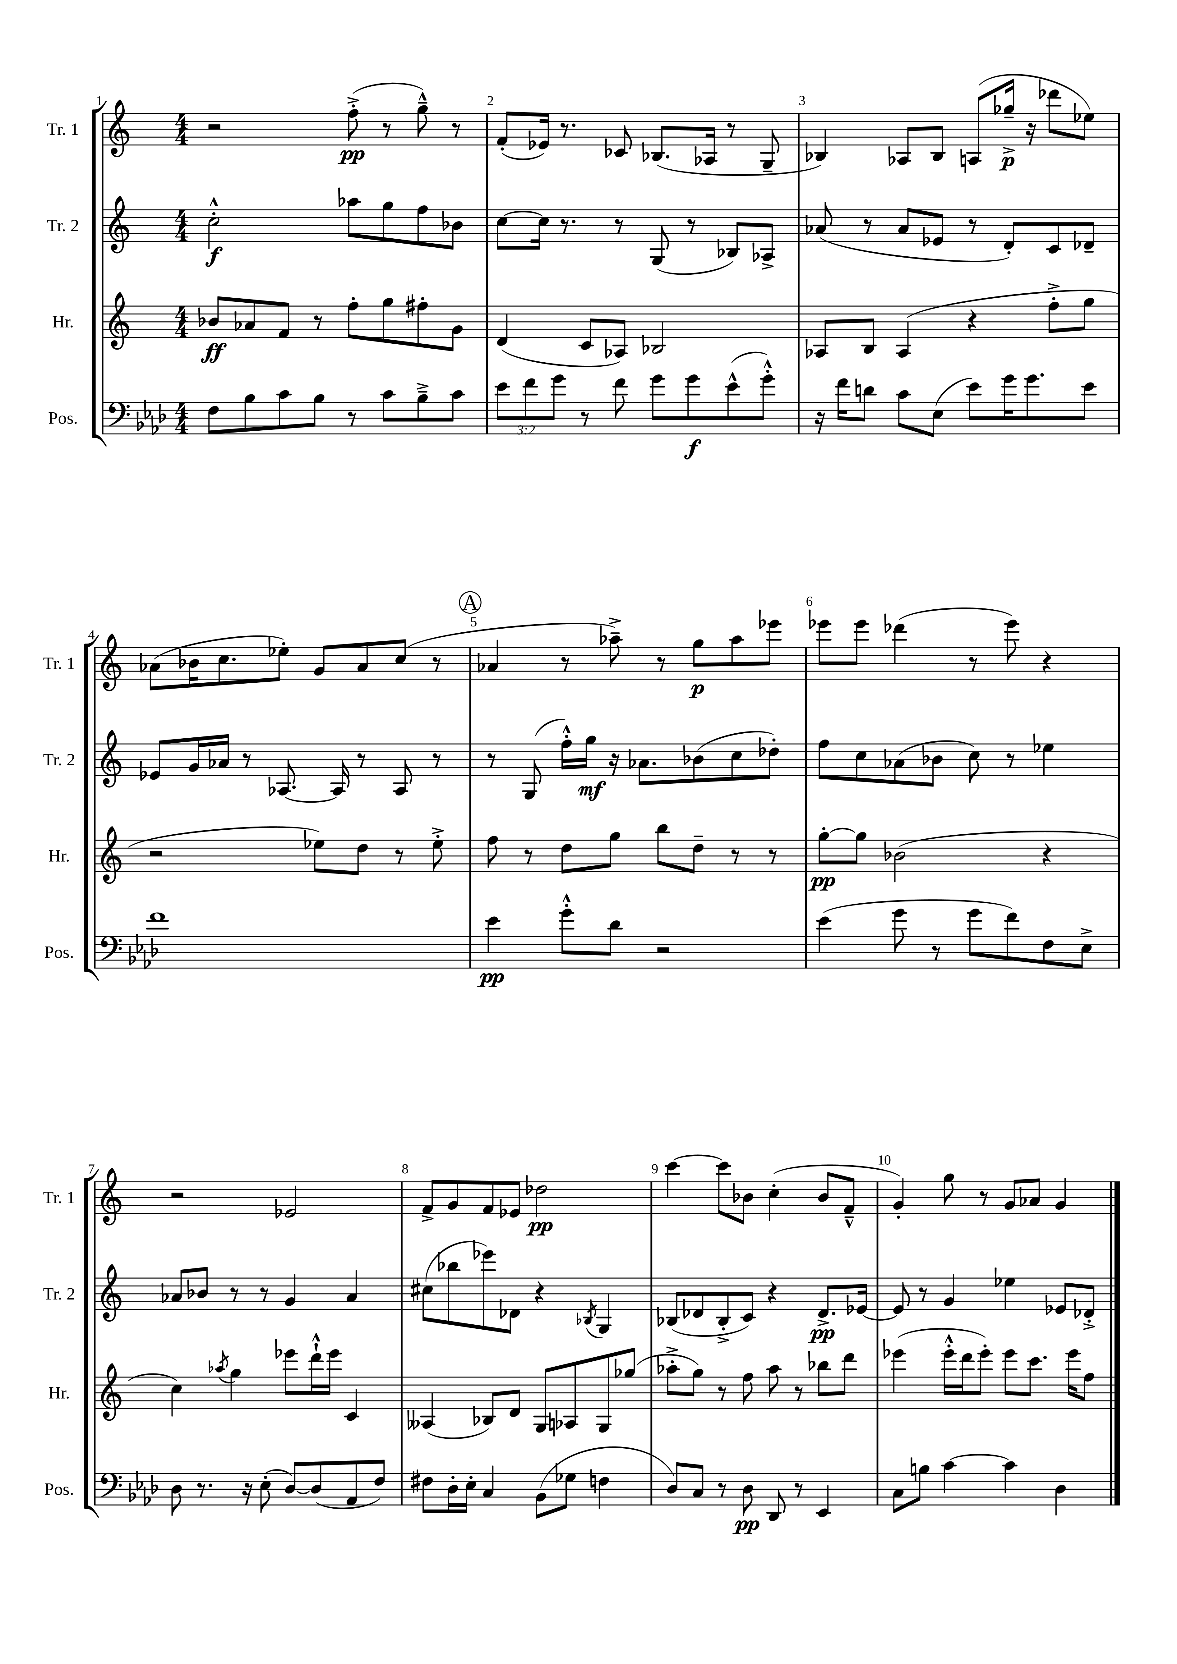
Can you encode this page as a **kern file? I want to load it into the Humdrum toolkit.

**kern	**kern	**kern	**kern
*staff4	*staff3	*staff2	*staff1
*clefF4	*clefG2	*clefG2	*clefG2
*k[b-e-a-d-]	*k[]	*k[]	*k[]
*M4/4	*M4/4	*M4/4	*M4/4
8F	8b-	2cc'^^	2r
8B-	8a-	.	.
8c	8f	.	.
8B-	8r	.	.
8r	8ff'	8aa-	(8ff'^
8c	8gg	8gg	8r
8B-~^	8ff#'	8ff	8gg~^^)
8c	8g	8b-	8r
=	=	=	=
12e-	(4d	[8cc	(8f'
12f	.	.	.
.	.	16cc]	16e-)
12g	.	.	.
.	.	8.r	8.r
8r	8c	.	.
8f	8A-)	8r	8c-
8g	2B-	(8G	(8.B-
8g	.	8r	.
.	.	.	16A-
(8e-^^	.	8B-)	8r
8g'^^)	.	8A-^	8G~
=	=	=	=
16r	8A-	(8a-	4B-)
16f	.	.	.
8d	8B	8r	.
8c	(4A-	8a-	8A-
(8E-	.	8e-	8B-
8e-)	4r	8r	(8A
16g	.	8d')	16gg-~^
8.g	.	.	16r
.	8ff'^	8c	8ddd-
8e-	8gg	8d-~	8ee-)
=	=	=	=
1f	2r	8e-	(8a-
.	.	16g	16b-
.	.	16a-	8.cc
.	.	8r	.
.	.	[8.A-	8ee-')
.	8ee-)	.	8g
.	.	16A-]	.
.	8dd	8r	8a-
.	8r	8A-	(8cc
.	8ee-'^	8r	8r
=	=	=	=
4e-	8ff	8r	4a-
.	8r	(8G	.
8g'^^	8dd	16ff'^^)	8r
.	.	16gg	.
8d-	8gg	16r	8aa-~^)
.	.	8.a-	.
2r	8bb	.	8r
.	8dd~	(8b-	8gg
.	8r	8cc	8aa-
.	8r	8dd-')	8eee-
=	=	=	=
(4e-	[8gg'	8ff	8eee-
.	8gg]	8cc	8eee-
8g	(2b-	(8a-	(4ddd-
8r	.	8b-	.
8g	.	8cc)	8r
8f)	.	8r	8eee-)
8F	4r	4ee-	4r
8E-^	.	.	.
=	=	=	=
8D-	4cc)	8a-	2r
8.r	.	8b-	.
.	8qaa-	.	.
.	4gg	8r	.
16r	.	.	.
(8E-'	.	8r	.
[8D-)	8eee-	4g	2e-
(8D-]	16ddd`^^	.	.
.	16eee-	.	.
8AA-	4c	4a-	.
8F)	.	.	.
=	=	=	=
8F#	(4A--	(8cc#	8f^
16D-'	.	8bb-	8g
16E-'	.	.	.
4C	8B-)	8eee-)	8f
.	8d	8d-	8e-
(8BB-	8G	4r	2dd-
8G-	8A-	.	.
.	.	8qB-	.
4F	8G	4G	.
.	(8gg-	.	.
=	=	=	=
8D-)	8aa-'^	(8B-	[4ccc
8C	8gg)	8d-	.
8r	8r	8B-'^	8ccc]
8D-	8ff	8c)	8b-
8DD-	8aa-	4r	(4cc'
8r	8r	.	.
4EE-	8bb-	8.d-^	8b-
.	8ddd	.	8f~^^
.	.	[16e-	.
=	=	=	=
8C	(4eee-	8e-]	4g')
8B	.	8r	.
[4c	16eee-'^^	4g	8gg
.	16ddd	.	.
.	8eee-')	.	8r
4c]	8eee-	4ee-	8g
.	8.ccc	.	8a-
4D-	.	8e-	4g
.	16eee-	.	.
.	8ff	8d-'^	.
==	==	==	==
*-	*-	*-	*-
